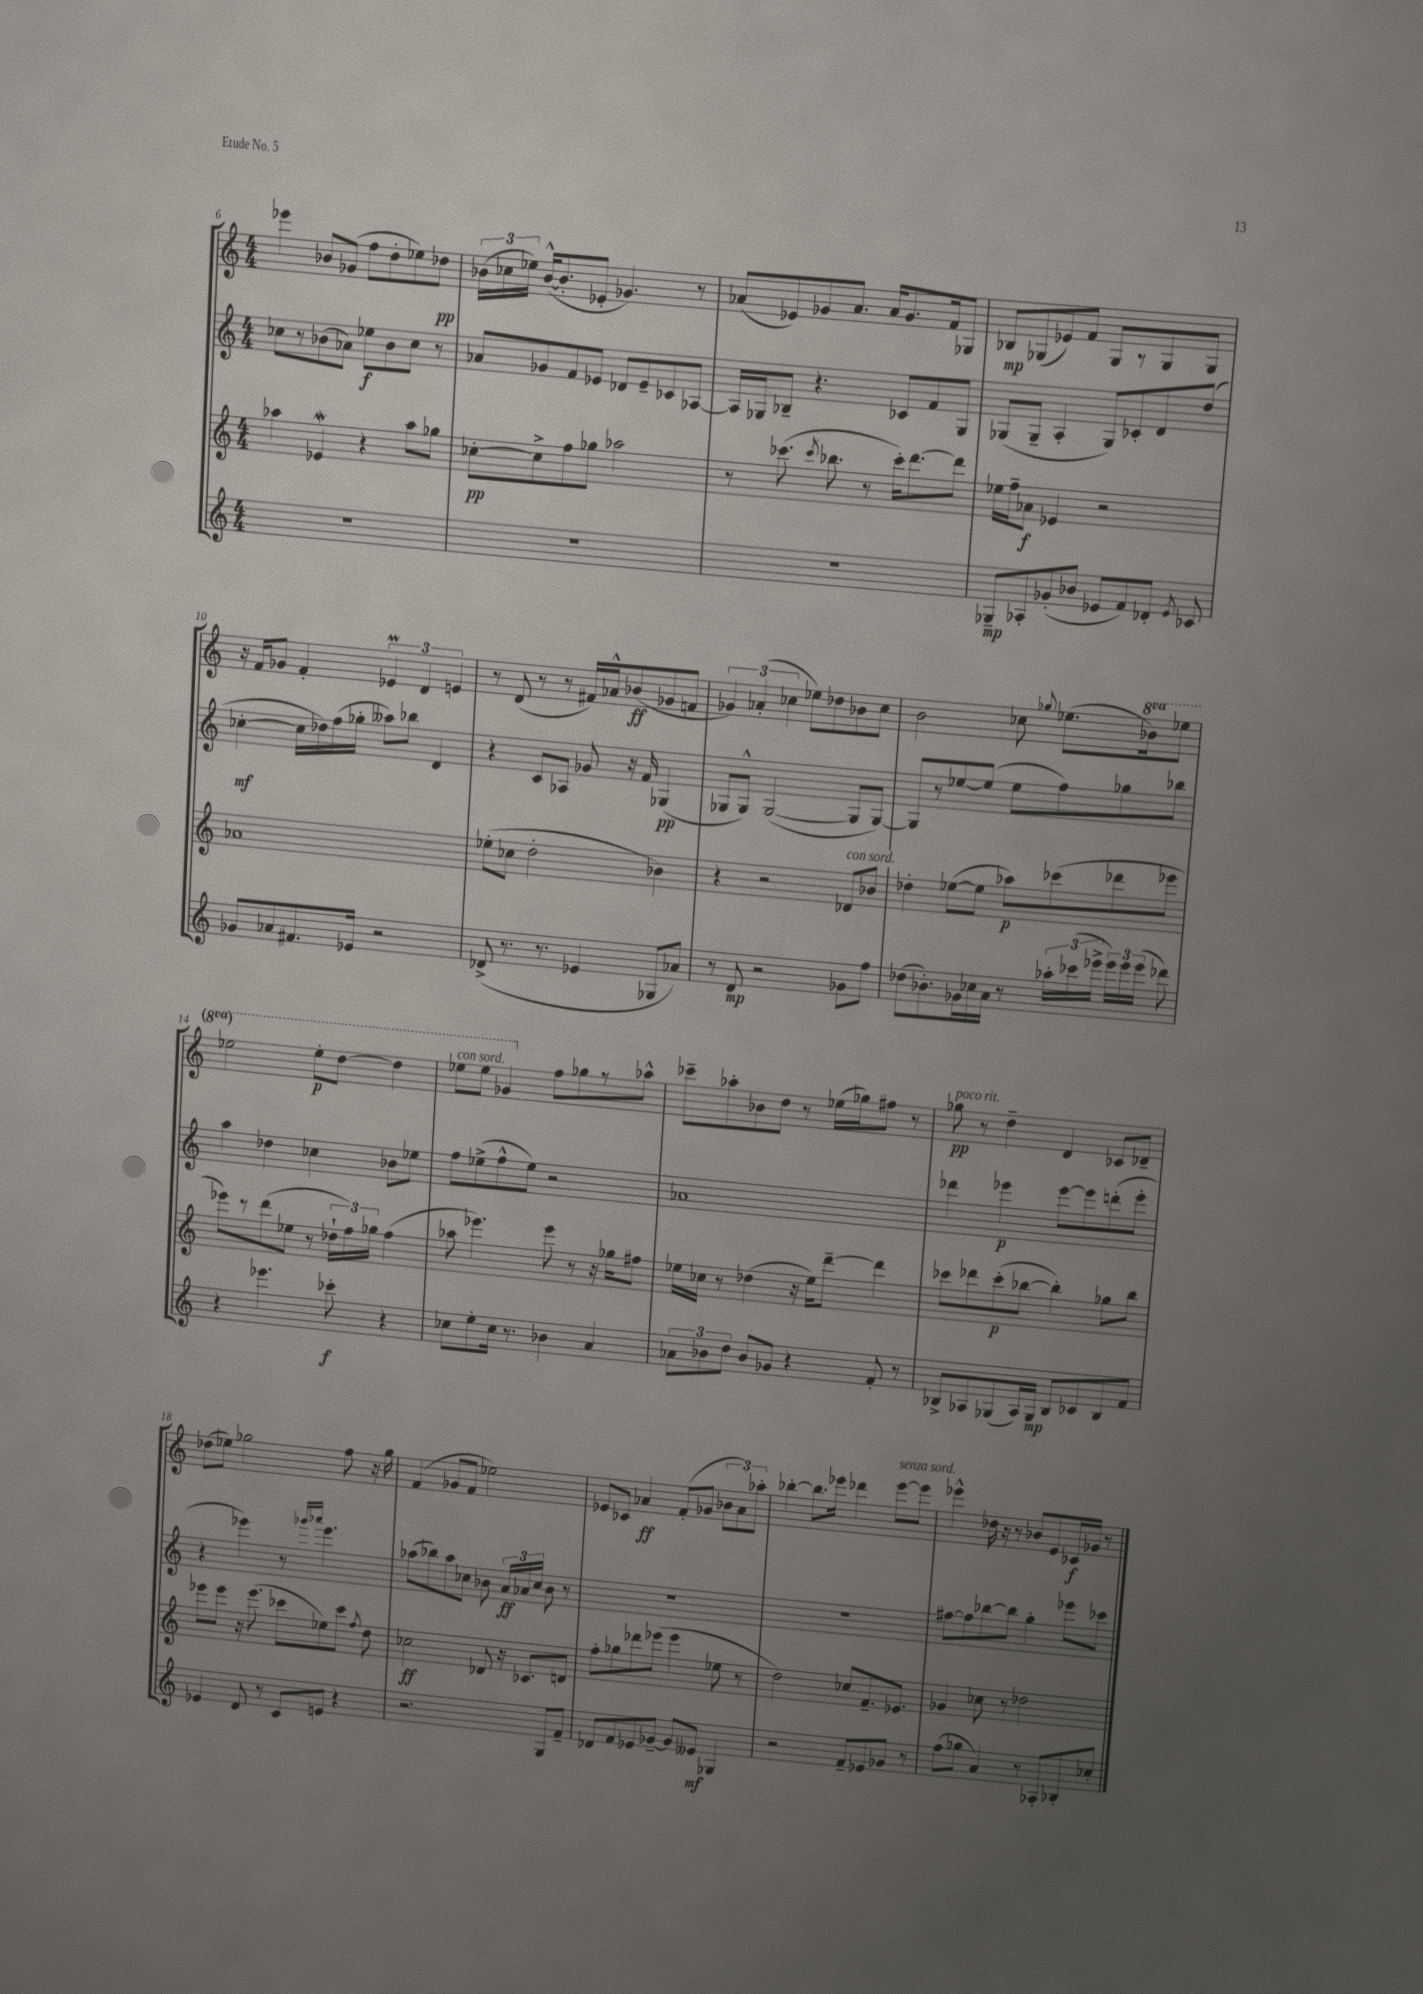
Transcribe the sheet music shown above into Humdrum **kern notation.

**kern	**kern	**kern	**kern
*staff4	*staff3	*staff2	*staff1
*clefG2	*clefG2	*clefG2	*clefG2
*k[]	*k[]	*k[]	*k[]
*M4/4	*M4/4	*M4/4	*M4/4
1r	4aa-	8cc-	4eee-
.	.	8r	.
.	4e-	(8b-	8b-
.	.	8a-)	(8g-
.	4r	8ee-	8ff
.	.	8b-	8dd'
.	8aa-	8cc-	8ee-)
.	8gg-	8r	8dd-
=	=	=	=
1r	[8cc-'	8a-	(24b-
.	.	.	24cc-
.	.	.	24ee-)
.	8cc-^]	8g-	([16b-^^
.	.	.	8.b-']
.	8ff	8f	.
.	8gg-	8e-	8e-'
.	2aa-	8d-	4.g-)
.	.	8e-~	.
.	.	8c-	.
.	.	[8A-	8r
=	=	=	=
1r	8r	16A-]	(8a-
.	.	16G-	.
.	(8.ccc-	8B-~	8e-)
.	.	4.r	8g-
.	8qccc-	.	.
.	8.bb-	.	.
.	.	.	8.a-
.	8r	.	.
.	.	.	16a-
.	16ccc-')	8c-	8.g-
.	[8.ddd	.	.
.	.	8f	.
.	.	.	16f
.	8ddd]	8G-	8G-
=	=	=	=
8G-~	16ee-	(8G-	8B-
.	16ff~	.	.
8A-'	8a-	8G-~	(8G-
(8g-'	4e-	4A'	8e-)
8b-	.	.	8f
8e-	2r	8G-)	8G-
8f)	.	8c-'	8r
8d-'	.	8d	8G-
8qe-	.	.	.
8c-	.	(8dd	8G-
=	=	=	=
8g-	1a-	[4cc-'	16r
.	.	.	16f
8a-	.	.	8g-
8.f#	.	16cc-]	4f'
.	.	16dd-)	.
.	.	(16ff	.
16e-	.	16gg-'	.
2r	.	8aa--)	6e-
.	.	8bb-	.
.	.	.	6d
.	.	4d	.
.	.	.	6e
=	=	=	=
(8d-^	(8ee-'	4r	8r
8.r	8cc-	.	(8d
.	2dd'	8c	8r
8.r	.	.	.
.	.	8A-	8r
4e-	.	8g-	16f#)
.	.	.	16a-^^
.	.	16r	(8b-
.	.	16f	.
8G-	4b-)	(4G-	8g-
8a-)	.	.	8f
=	=	=	=
8r	4r	8G-	6g-)
8d	.	8G-^^)	.
.	.	.	(6a-'
2r	2r	([2G-	.
.	.	.	6cc-
.	.	.	8ee-)
.	.	.	8dd-
8g-	8d-	8G-]	8b-
8ff	8b-	[8G-)	8cc-
=	=	=	=
(8dd-	4dd-'	8G-]	2b
8.b-')	.	8r	.
.	([8ee-	[8ee-	.
16g-	.	.	.
16cc-	8ee-]	(8ee-]	.
16a	.	.	.
8r	8aa-)	8ee-	8cc-
.	.	.	8qqgg-
24aa-'	(8ccc-	8ff)	(8.ee-
(24ccc-	.	.	.
24eee-^	.	.	.
24eee-)	8ddd-	8gg-	.
24eee-	.	.	.
.	.	.	16bb-)
(24eee-	.	.	.
8ddd-)	8eee-	8bb-	8eee-
=	=	=	=
4r	8eee-)	4aa	2eee-
.	8r	.	.
4.eee-	(8ddd	4dd-	.
.	8ee-	.	.
.	8r	4cc-	8eee-'
8ccc-'	24dd-`	.	[8ddd
.	24ff)	.	.
.	24gg-	.	.
4r	(4ff	8b-	4ddd]
.	.	8ee-	.
=	=	=	=
8cc-	8aa-	8ff	8eee-
8ee'	4.eee-)	(8ee-^	8eee-
16cc-	.	8ff^^	4gg-
8.r	.	.	.
.	.	8ee-)	.
4b-	8eee-	2r	8ff
.	8r	.	8gg-
4a	16r	.	8r
.	16gg-	.	.
.	8ff#	.	8aa-^^
=	=	=	=
12a-	16ee-	1a-	8ccc-~
.	16cc-	.	.
12b-	.	.	.
.	8r	.	8aa-'
12dd	.	.	.
8b-	(4dd-	.	8b-
8g-	.	.	8dd
4r	16r	.	8r
.	16ee-)	.	.
.	[8ddd~	.	(16ee-
.	.	.	16gg-)
8f'	4ddd]	.	8ff#
8r	.	.	8r
=	=	=	=
8B-^	8ccc-	4ddd-	8gg-
8A-	8ddd-	.	8r
(8G-	(8ccc-'	4eee-	4dd~
16A-)	[8bb-	.	.
16G-	.	.	.
8B-	4bb-'])	[8eee-	4d
8c-	.	8eee-]	.
8B-	8gg-	(8ddd'	8c-
8f	8bb-	8eee-'	8d-~
=	=	=	=
4e-	8eee-	4r	(8dd-
.	8eee-	.	8ee-)
8d	16r	4eee-)	2gg-
.	(8.eee-	.	.
8r	.	.	.
8c	8ccc-	8r	.
.	.	16qqggg-	.
.	.	16qqaaa-	.
8e	8ee-)	4.eee-	.
4r	8ccc-	.	8ff
.	8qff	.	.
.	8dd	.	16r
.	.	.	16gg-
=	=	=	=
2.r	2cc-	(8aa-	(4f
.	.	8bb-)	.
.	.	8aa-	8g-
.	.	8cc-	8f
.	8d-	8b-	2ee-)
.	16r	24a	.
.	.	24a-	.
.	8.c-	.	.
.	.	24cc-	.
8G	.	8b-	.
8f~	8d	8r	.
=	=	=	=
8d-	8ff'	1r	8e-
8f	8gg-	.	8c-
8e-	8ddd-	.	4a-
[8g-~	(8eee-	.	.
8g-]	4eee-	.	(8f'
8e--	.	.	8g-
4G-	8ee-	.	12b-
.	.	.	12a-)
.	8r	.	.
.	.	.	12aa-'
=	=	=	=
2r	2dd)	1r	[4bb-'
.	.	.	8.bb-]
.	.	.	16eee-
8f~	8cc-	.	4ddd-
8e-	8.f~	.	.
8g-	.	.	[8eee-
.	8.e-	.	.
8r	.	.	8eee-]
=	=	=	=
(8ff	4g-	[8ff#	4eee-^^
8gg-	.	8ff#]	.
4a)	8cc-	[8bb-	16dd-
.	.	.	16r
.	8r	8bb-]	8r
8r	2dd-	4gg'	8b-
8A-'	.	.	8e
8B-'	.	8eee-	16c-
.	.	.	16g-
8cc-'	.	8ccc-	8r
==	==	==	==
*-	*-	*-	*-
